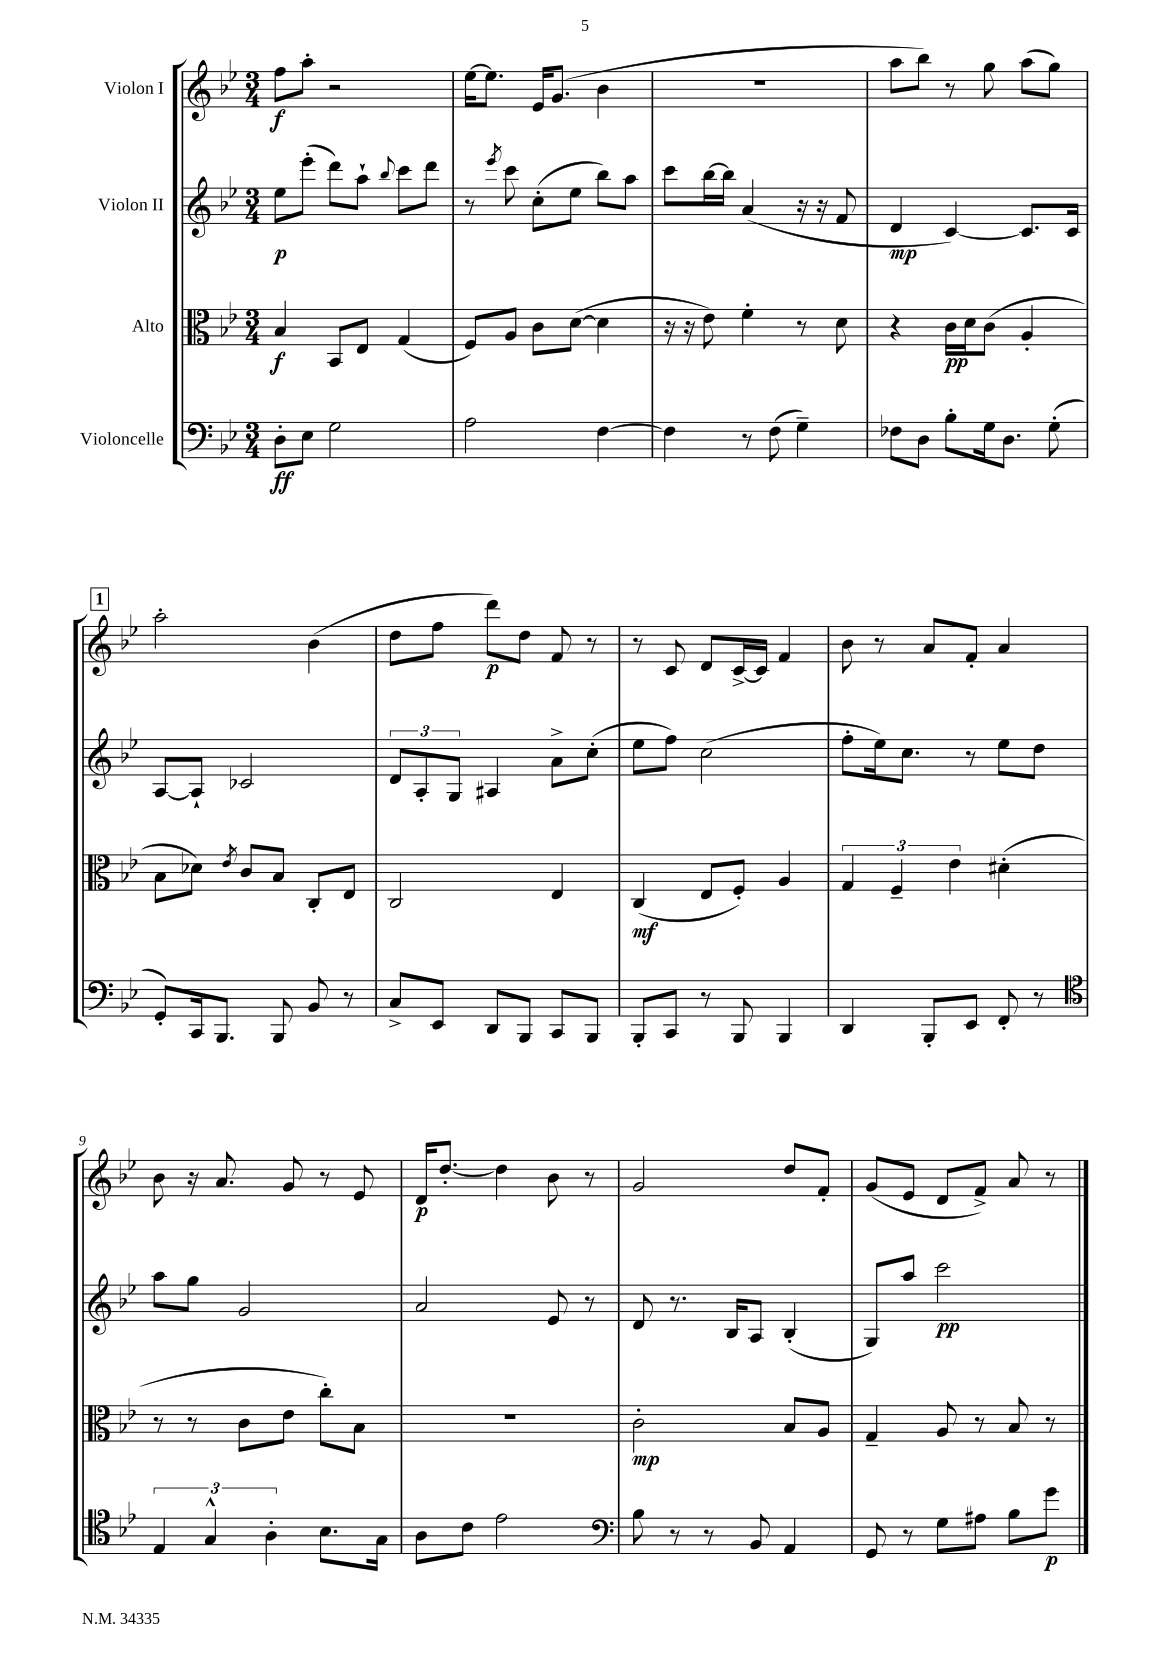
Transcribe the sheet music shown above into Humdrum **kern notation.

**kern	**kern	**kern	**kern
*staff4	*staff3	*staff2	*staff1
*clefF4	*clefC3	*clefG2	*clefG2
*k[b-e-]	*k[b-e-]	*k[b-e-]	*k[b-e-]
*M3/4	*M3/4	*M3/4	*M3/4
8D'\L	4B-/	8ee-\L	8ff\L
8E-\J	.	(8eee-'\J	8aa'\J
2G\	8BB-/L	8ddd\L)	2r
.	8E-/J	8aa`\J	.
.	.	8qqbb-/	.
.	(4G/	8ccc\L	.
.	.	8ddd\J	.
=	=	=	=
2A\	8F/L)	8r	[16ee-\LK
.	.	.	8.ee-\]J
.	.	8qeee-/	.
.	8A/J	8ccc\	.
.	8c\L	(8cc'\L	16e-/LK
.	.	.	(8.g/J
.	([8d\J	8ee-\J	.
[4F\	4d\]	8bb-\L)	4b-\
.	.	8aa\J	.
=	=	=	=
4F\]	16r	8ccc\L	2.r
.	16r	.	.
.	8e-\)	[16bb-\L	.
.	.	16bb-\]JJ	.
8r	4f'\	(4a/	.
(8F\	.	.	.
4G~\)	8r	16r	.
.	.	16r	.
.	8d\	8f/	.
=	=	=	=
8F-\L	4r	4d/	8aa\L
8D\J	.	.	8bb-\J)
8B-'\L	16c\LL	[4c/)	8r
.	16d\J	.	.
16G\k	(8c\J	.	8gg\
8.D\J	.	.	.
.	4A'/	8.c/]L	(8aa\L
(8G'\	.	.	8gg\J)
.	.	16c/Jk	.
=	=	=	=
8GG'/L)	8B-\L	[8A/L	2aa'\
16CC/k	8d-\J)	8A`/]J	.
8.BBB-/J	.	.	.
.	8qe-/	.	.
.	8c/L	2c-/	.
8BBB-/	8B-/J	.	.
8BB-/	8C'/L	.	(4b-\
8r	8E-/J	.	.
=	=	=	=
8C^/L	2C/	12d/L	8dd\L
.	.	12A'/	.
8EE-/J	.	.	8ff\J
.	.	12G/J	.
8DD/L	.	4A#/	8ddd\L)
8BBB-/J	.	.	8dd\J
8CC/L	4E-/	8a^\L	8f/
8BBB-/J	.	(8cc'\J	8r
=	=	=	=
8BBB-'/L	(4C/	8ee-\L	8r
8CC/J	.	8ff\J)	8c/
8r	8E-/L	(2cc\	8d/L
8BBB-/	8F'/J)	.	[16c^/L
.	.	.	16c/]JJ
4BBB-/	4A/	.	4f/
=	=	=	=
4DD/	6G/	8ff'\L	8b-\
.	.	16ee-\k)	8r
.	6F~/	.	.
.	.	8.cc\J	.
8BBB-'/L	.	.	8a/L
.	6e-\	.	.
8EE-/J	.	8r	8f'/J
8FF'/	(4d#'\	8ee-\L	4a/
8r	.	8dd\J	.
=	=	=	=
*clefC4	*	*	*
6E-/	8r	8aa\L	8b-\
.	8r	8gg\J	16r
6G^^/	.	.	.
.	.	.	8.a/
.	8c\L	2g/	.
6A'\	.	.	.
.	8e-\J	.	8g/
8.B-\L	8cc'\L)	.	8r
.	8B-\J	.	8e-/
16G\Jk	.	.	.
=	=	=	=
8A\L	2.r	2a/	16d/LK
.	.	.	[8.dd'/J
8c\J	.	.	.
2e-\	.	.	4dd\]
.	.	8e-/	8b-\
.	.	8r	8r
=	=	=	=
*clefF4	*	*	*
8B-\	2c'\	8d/	2g/
8r	.	8.r	.
8r	.	.	.
.	.	16B-/LK	.
8BB-/	.	8A/J	.
4AA/	8B-/L	(4B-'/	8dd/L
.	8A/J	.	8f'/J
=	=	=	=
8GG/	4G~/	8G/L)	(8g/L
8r	.	8aa/J	8e-/J
8G\L	8A/	2ccc\	8d/L
8A#\J	8r	.	8f^/J)
8B-\L	8B-/	.	8a/
8g\J	8r	.	8r
==	==	==	==
*-	*-	*-	*-
